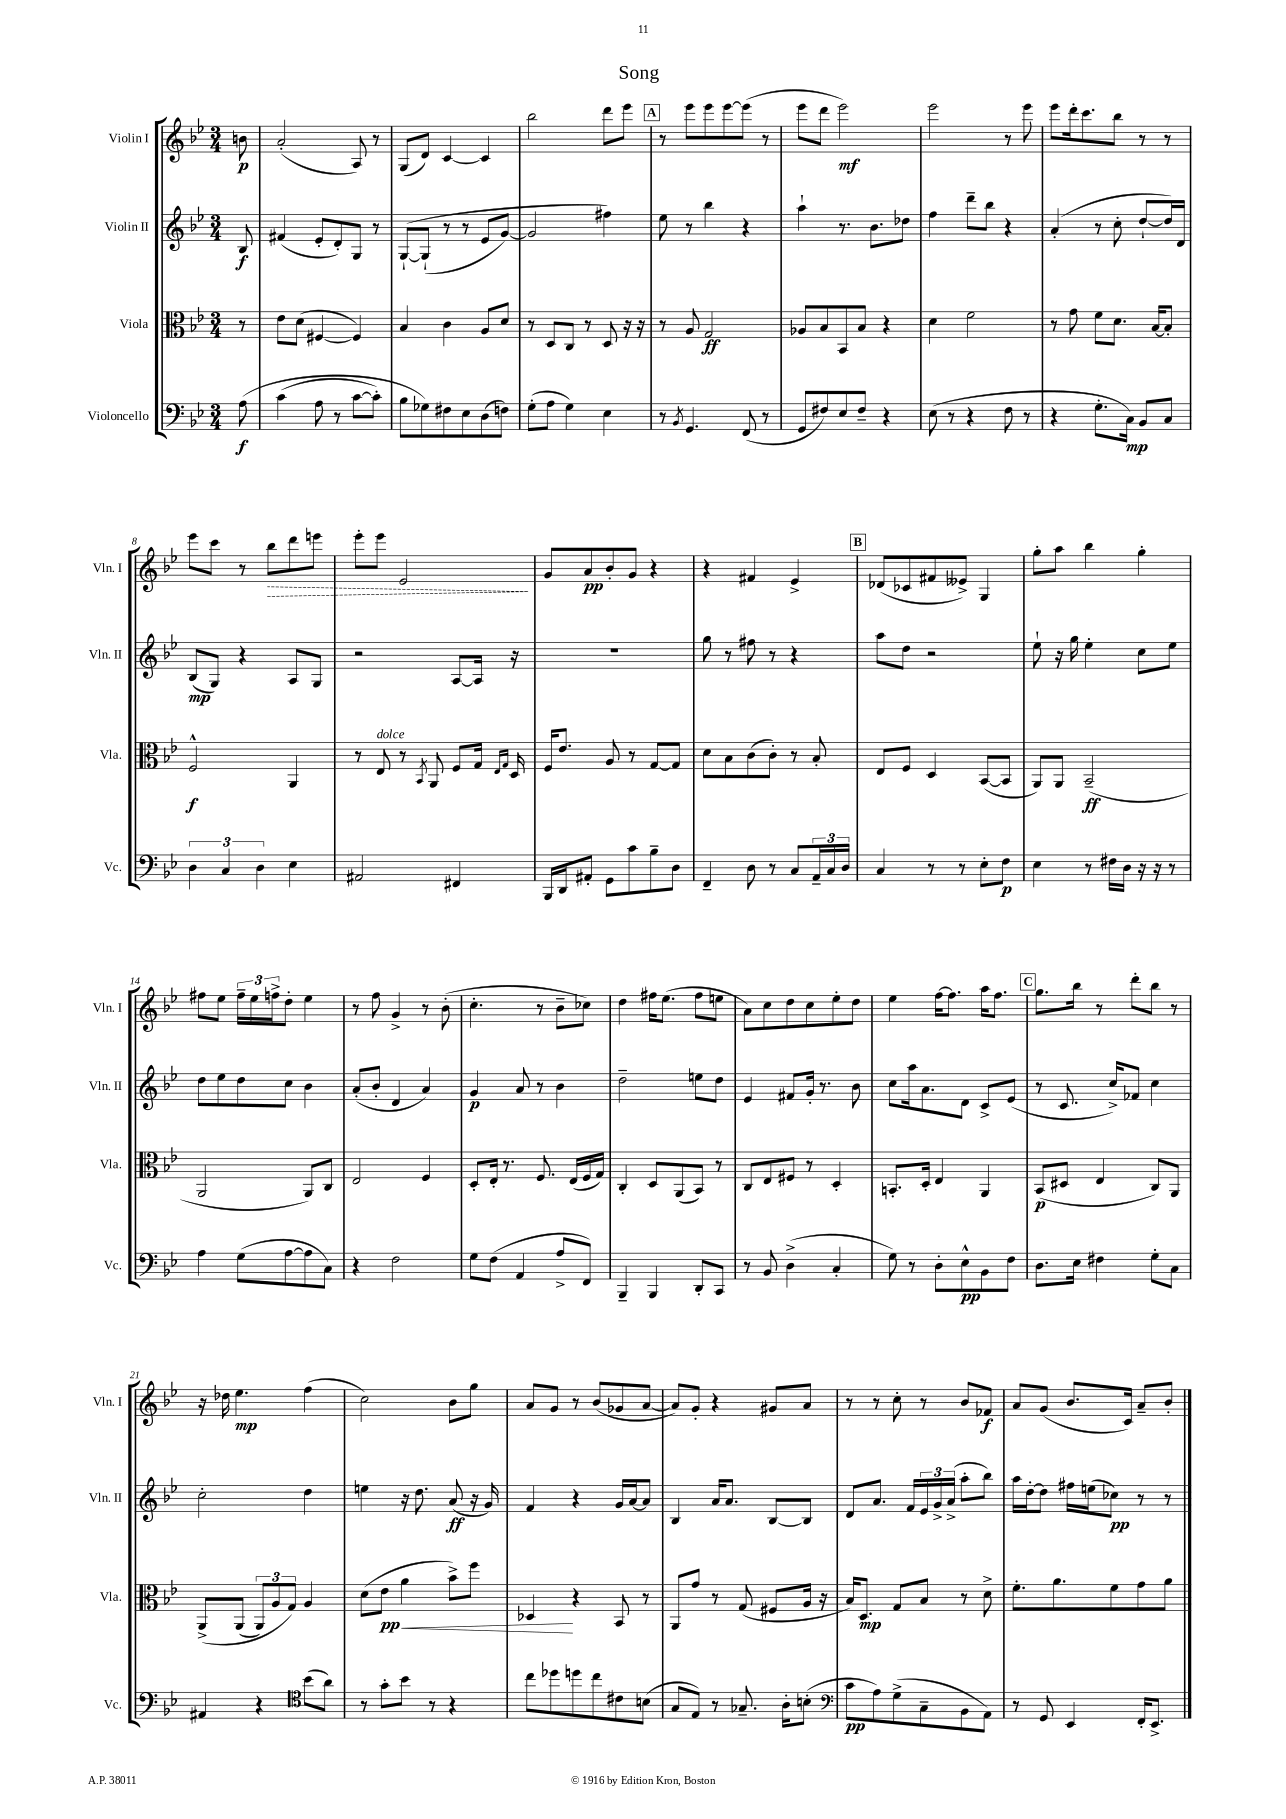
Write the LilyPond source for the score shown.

\header { title = "Song" }
<<
\new StaffGroup <<
\new Staff = "s0" \with { instrumentName = "Violin I" shortInstrumentName = "Vln. I" } {
    \clef treble \key bes \major \numericTimeSignature \time 3/4 \partial 8
    b'8\p |
    a'2-.( a8) r8 |
    g8( d'8) c'4~ c'4 |
    bes''2 d'''8 ees'''8 |
    \mark \markup { \box "A" } r8 ees'''8 ees'''8 ees'''8~ ees'''8( r8 |
    ees'''8 d'''8 ees'''2\mf) |
    ees'''2 r8 ees'''8 |
    ees'''8 d'''16-. c'''8. bes''8 r8 r8 |
    ees'''8 c'''8 r8 \once \override Hairpin.style = #'dashed-line bes''8\> d'''8 e'''8 |
    ees'''8-. ees'''8 ees'2\! |
    g'8 a'8\pp bes'8-. g'8 r4 |
    r4 fis'4 ees'4-> |
    \mark \markup { \box "B" } des'8( ces'8 fis'8 eeses'8->) g4 |
    g''8-. a''8 bes''4 g''4-. |
    fis''8 ees''8 \tuplet 3/2 { fis''16-- ees''16 f''16-> } d''8-. ees''4 |
    r8 f''8 g'4-> r8 bes'8-.( |
    c''4.-. r8 bes'8-- ces''8) |
    d''4 fis''16 ees''8.( fis''8 e''8 |
    a'8) c''8 d''8 c''8 ees''8-. d''8 |
    ees''4 f''16~ f''8. a''16 f''8. |
    \mark \markup { \box "C" } g''8. bes''16 r8 d'''8-. bes''8 r8 |
    r16 des''16 ees''4.\mp f''4( |
    c''2) bes'8 g''8 |
    a'8 g'8 r8 bes'8( ges'8 a'8~ |
    a'8) g'8-. r4 gis'8 a'8 |
    r8 r8 c''8-. r8 bes'8 fes'8\f |
    a'8 g'8( bes'8. c'16) a'8-- bes'8-. \bar "|." |
}
\new Staff = "s1" \with { instrumentName = "Violin II" shortInstrumentName = "Vln. II" } {
    \clef treble \key bes \major \numericTimeSignature \time 3/4 \partial 8
    bes8\f |
    fis'4( ees'8-. d'8-.) g8 r8 |
    g8~-!\( g8-!( r8 r8 ees'8 g'8~) |
    g'2 fis''4\) |
    \mark \markup { \box "A" } ees''8 r8 bes''4 r4 |
    a''4-! r8. bes'8. des''8 |
    f''4 d'''8-- bes''8 r4 |
    a'4-.( r8 c''8-. d''8~-! d''16) d'16 |
    bes8\mp( g8) r4 a8 g8 |
    r2 a8~ a16 r16 |
    R2. |
    g''8 r8 fis''8 r8 r4 |
    \mark \markup { \box "B" } a''8 d''8 r2 |
    ees''8-! r16 g''16 ees''4-. c''8 ees''8 |
    d''8 ees''8 d''8 c''8 bes'4 |
    a'8-.( bes'8-. d'4 a'4) |
    g'4\p a'8 r8 bes'4 |
    d''2-- e''8 d''8 |
    ees'4 fis'8 g'16-. r8. bes'8 |
    c''8 a''16 a'8. d'8 c'8-> ees'8( |
    \mark \markup { \box "C" } r8 c'8. c''16->) fes'8 c''4 |
    c''2-. d''4 |
    e''4 r16 d''8. a'8\ff( r16 g'16) |
    f'4 r4 g'16 a'16~ a'8 |
    bes4 a'16 a'8. bes8~ bes8 |
    d'8 a'8. f'16 \tuplet 3/2 { ees'16 g'16-> a'16->( } a''8-. bes''8) |
    a''16 d''16~-. d''8 fis''16 e''16( ces''8\pp) r8 r8 \bar "|." |
}
\new Staff = "s2" \with { instrumentName = "Viola" shortInstrumentName = "Vla." } {
    \clef alto \key bes \major \numericTimeSignature \time 3/4 \partial 8
    r8 |
    ees'8 d'8( fis4~ fis4) |
    bes4 c'4 a8 d'8 |
    r8 d8 c8 r8 d8 r16 r16 |
    \mark \markup { \box "A" } r8 a8 g2\ff |
    aes8 bes8 bes,8 bes8 r4 |
    d'4 f'2 |
    r8 g'8 f'8 d'8. bes16~ bes8-. |
    f2-^\f a,4 |
    r8 ees8^\markup { \italic "dolce" } r8 \acciaccatura { bes,8 } a,8 f8 g16 \grace { ees16 g16 } d16 |
    f16 ees'8. a8 r8 g8~ g8 |
    d'8 bes8 c'8( c'8-.) r8 bes8-. |
    \mark \markup { \box "B" } ees8 f8 d4 bes,8~( bes,8 |
    a,8) a,8 bes,2--\ff( |
    a,2 a,8) c8 |
    ees2 f4 |
    d8-. ees16-. r8. f8. ees16( f16 g16) |
    c4-. d8 a,8( bes,8) r8 |
    c8 ees8 fis8 r8 d4-. |
    b,8.-. d16-. ees4 a,4 |
    \mark \markup { \box "C" } bes,8\p( dis8 ees4 c8) a,8 |
    a,8->\( a,8( \tuplet 3/2 { a,8) a8 g8\) } a4 |
    d'8( ees'8\pp\< a'4 bes'8->) f''8 |
    des4\! r4 bes,8 r8 |
    a,8 g'8 r8 g8( fis8 a16 r16 |
    bes16) d8.\mp g8 bes8 r8 d'8-> |
    f'8.-. a'8. f'8 g'8 a'8 \bar "|." |
}
\new Staff = "s3" \with { instrumentName = "Violoncello" shortInstrumentName = "Vc." } {
    \clef bass \key bes \major \numericTimeSignature \time 3/4 \partial 8
    a8\f\( |
    c'4( a8 r8 c'8~ c'8-.) |
    bes8 ges8\) fis8 ees8 d8( f8) |
    g8-.( a8 g4) ees4 |
    \mark \markup { \box "A" } r8 \acciaccatura { bes,8 } g,4. f,8( r8 |
    g,8 fis8) ees8 fis8-- r4 |
    ees8( r8 r4 f8 r8 |
    r4 g8.-. c16\mp) bes,8 c8 |
    \tuplet 3/2 { d4 c4 d4 } ees4 |
    ais,2 fis,4 |
    bes,,16 d,16 ais,8-. g,8 c'8 bes8-- d8 |
    f,4-- d8 r8 c8 \tuplet 3/2 { a,16-- c16 d16 } |
    \mark \markup { \box "B" } c4 r8 r8 ees8-. f8\p |
    ees4 r8 fis16 d16 r16 r16 r8 |
    a4 g8( a8~ a8 c8) |
    r4 f2 |
    g8 f8( a,4 a8-> f,8) |
    bes,,4-- bes,,4 d,8-. c,8 |
    r8 bes,8 d4->( c4-. |
    g8) r8 d8-. ees8-^\pp bes,8 f8 |
    \mark \markup { \box "C" } d8. ees16 fis4 g8-. c8 |
    ais,4 r4 \clef tenor bes'8( a'8) |
    r8 g'8-. bes'8 r8 r4 |
    c''8 des''8 d''8 c''8 cis'8 b8( |
    g8 ees8) r8 ges8.-- a16-. b8-.( |
    \clef bass c'8\pp a8) g8->( c8-- bes,8 a,8) |
    r8 g,8 ees,4 f,16-. ees,8.-> \bar "|." |
}
>>
>>
